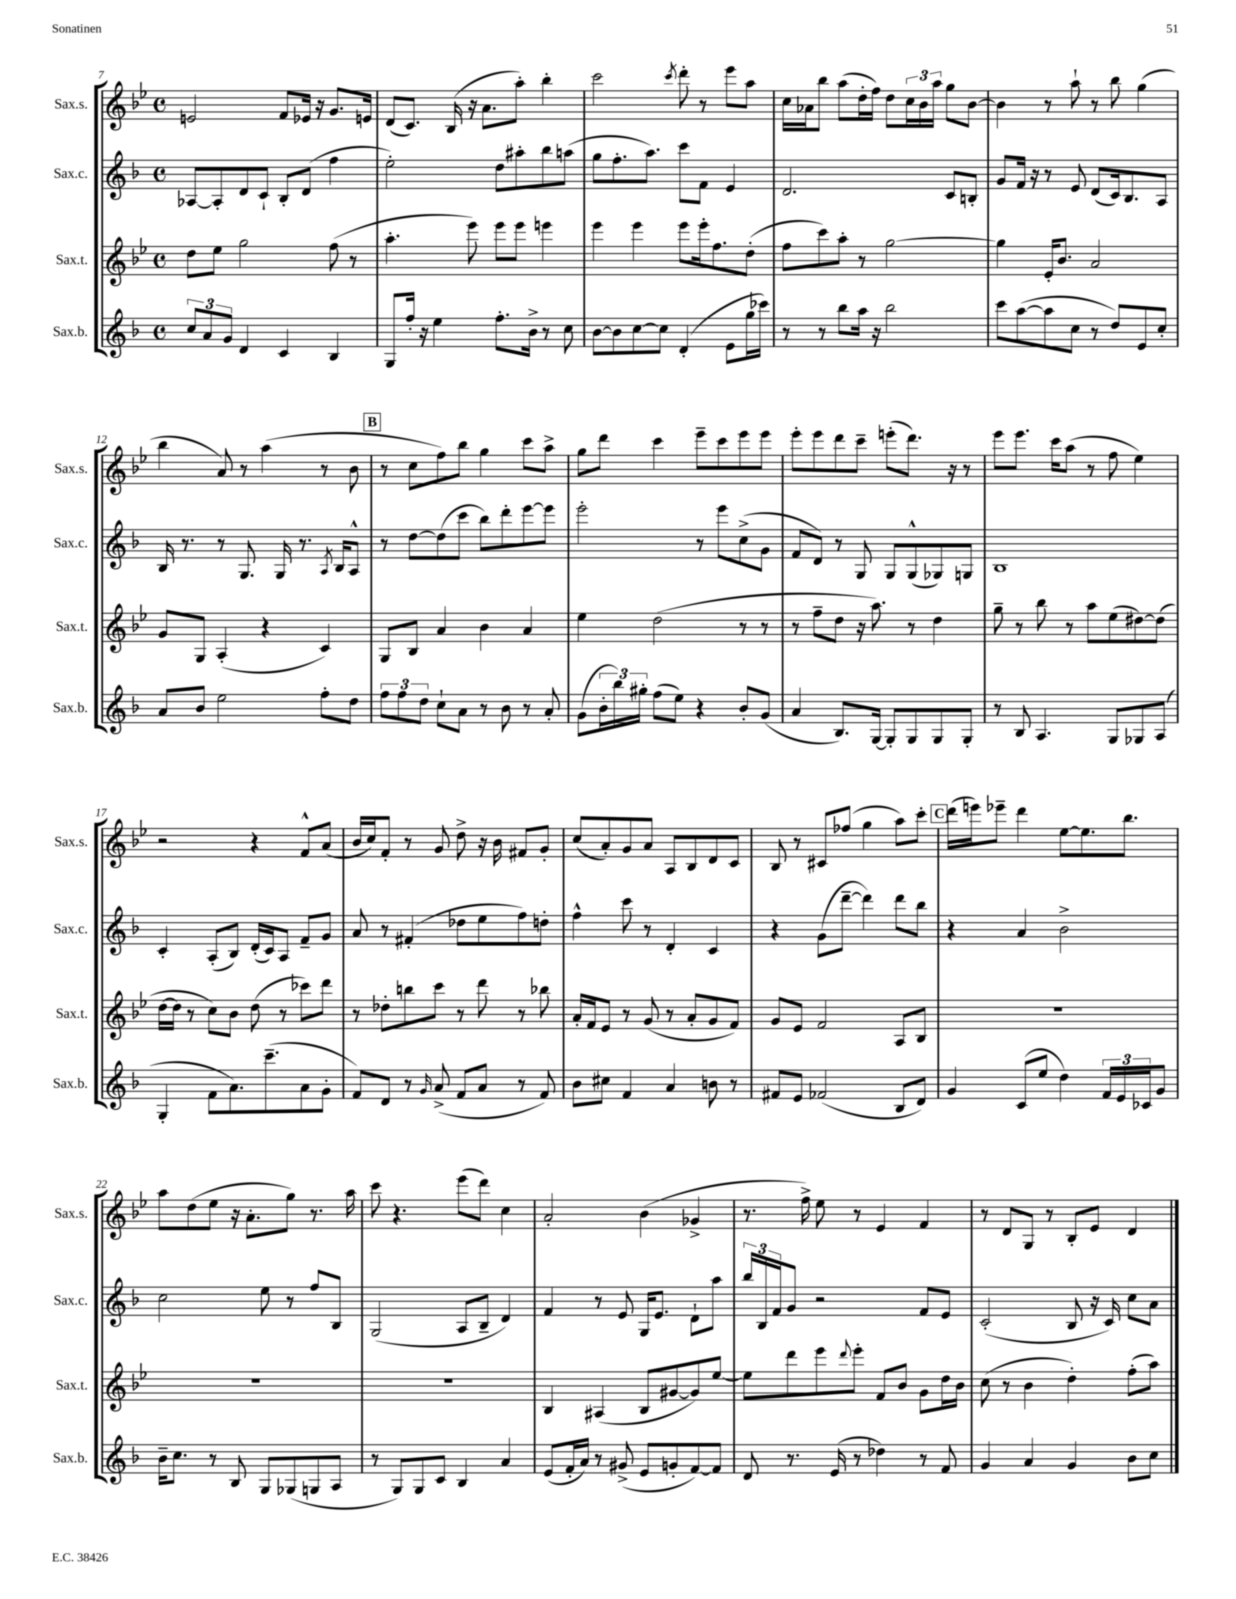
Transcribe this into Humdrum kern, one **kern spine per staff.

**kern	**kern	**kern	**kern
*part4	*part3	*part2	*part1
*staff4	*staff3	*staff2	*staff1
*I"Sax.b.	*I"Sax.t.	*I"Sax.c.	*I"Sax.s.
*I'Sax.b.	*I'Sax.t.	*I'Sax.c.	*I'Sax.s.
*clefG2	*clefG2	*clefG2	*clefG2
*k[b-]	*k[b-e-]	*k[b-]	*k[b-e-]
*M4/4	*M4/4	*M4/4	*M4/4
*met(c)	*met(c)	*met(c)	*met(c)
=7	=7	=7	=7
12cc/L	8dd\L	[8A-X/L	2en/
12a/	.	.	.
.	8ee-\J	8A-'/]	.
12g/J	.	.	.
4d/	2gg\	8d/	.
.	.	8c`/J	.
4c/	.	8B-'/L	8f/L
.	.	(8d/J	16e-X/Jk
.	.	.	16r
4B-/	(8ff\	4ff\	8.g/L
.	8r	.	.
.	.	.	16en/Jk
=8	=8	=8	=8
8G/L	4.aa'\	2ee'\)	(8d/L
16ff'/Jk	.	.	8.c/J)
16r	.	.	.
4ee\	.	.	.
.	.	.	(16B-/
.	8eee-\)	.	16r
.	.	.	8.a\L
8.ff'\L	8eee-\L	8dd\L	.
.	8eee-\J	8aa#X'\	8aa'\J)
16b-^\Jk	.	.	.
8r	4eeen\	8bb-\	4bb-'\
8cc\	.	(8aan\J	.
=9	=9	=9	=9
[8b-\L	4eee-\	8gg\L	2ccc\
8b-\]	.	8.ff'\	.
[8cc\	4eee-\	.	.
.	.	8.aa\J)	.
8cc\J]	.	.	.
.	.	.	8qccc/
(4d'/	8eee-\L	8ccc\L	8ddd'\
.	16eee-'\k	8f\J	8r
.	8.ff\	.	.
8e\L	.	4e/	8eee-\L
16gg\L	(8dd'\J	.	8aa\J
16ccc-X\JJ)	.	.	.
=10	=10	=10	=10
8r	8ff\L	2.d/	16cc\LL
.	.	.	16a-X\J
8r	8ccc\)	.	8bb-\J
8bb-\L	8aa'\J	.	(8aa\L
16aa\Jk	8r	.	16dd'\L
16r	.	.	16ff\JJ)
2bb-\	[2gg\	.	8dd\L
.	.	.	24cc\L
.	.	.	24b-\
.	.	.	24aa\JJ
.	.	8c/L	8gg\L
.	.	8Bn'/J	[8b-\J
=11	=11	=11	=11
8ccc\L	4gg\]	8g/L	4b-\]
([8aa\	.	16f/Jk	.
.	.	16r	.
8aa\]	16e-'/KL	8r	8r
.	8.b-/J	.	.
8cc\J	.	8e/	8aa`\
8r	2a/	(8d/L	8r
8dd/L)	.	16c/k)	8bb-\
.	.	8.B-/	.
8e/	.	.	(4gg\
8cc'/J	.	8A/J	.
!!LO:LB:g=z
=12	=12	=12	=12
8a/L	8g/L	16B-/	4bb-\
.	.	8.r	.
8b-/J	8G/J	.	.
2ee\	(4A'/	8r	8a/)
.	.	8.G/	8r
.	4r	.	(4aa\
.	.	16G/	.
.	.	8.r	.
8ff'\L	4c/)	.	8r
.	.	8qA/	.
.	.	16B-/KL	.
8dd\J	.	8A^^/J	8b-\
!!LO:REH:place=s1:t=B
=13	=13	=13	=13
12ff\L	8G/L	8r	8r
12ff\	.	.	.
.	8B-/J	[8dd\L	8cc\L
12dd\J	.	.	.
8cc`\L	4a/	(8dd\]	8ff\)
8a\J	.	8ccc\J	8bb-\J
8r	4b-\	8bb-\L)	4gg\
8b-\	.	8ddd'\	.
8r	4a/	[8eee\	8ccc\L
8a'/	.	8eee\J]	8aa^\J
=14	=14	=14	=14
(8g\L	4ee-\	2eee'\	8gg\L
24b-'\L	.	.	8ddd\J
24bb-\)	.	.	.
24gg#X'\JJ	.	.	.
(8ff\L	(2dd\	.	4ccc\
8ee\J)	.	.	.
4r	.	8r	8eee-~\L
.	.	8eee\L	8ccc\
8b-'/L	8r	(8cc^\	8eee-\
(8g/J	8r	8g\J	8eee-\J
=15	=15	=15	=15
4a/	8r	8f/L	8eee-'\L
.	8ff~\L	8d/J)	8eee-\
8.B-/L)	8dd\J	8r	8ddd\
.	16r	8G/	8ccc~\J
[16G/Jk	8.aa\)	.	.
8G'/L]	.	8G/L	(8eeen'\L
8G/	8r	(8G^^/	8.ddd\J)
8G/	4dd\	8G-X/)	.
.	.	.	16r
8G'/J	.	8Gn/J	8r
=16	=16	=16	=16
8r	8gg~\	1B-	8eee-\L
8B-/	8r	.	8.eee-\J
4.A/	8bb-\	.	.
.	.	.	16ccc\KL
.	8r	.	(8aa\J
.	8aa\L	.	8r
8G/L	(8ee-\	.	8ff\
8G-X/	[8dd#X\)	.	4ee-\)
(8A/J	(8dd#\J]	.	.
!!LO:LB:g=z
=17	=17	=17	=17
4G'/	[16dd\LL	4c'/	2r
.	16dd\JJ]	.	.
.	8r	.	.
8f\L	8cc\L)	(8A'/L	.
8.a\)	8b-\J	8B-/J)	.
.	(8dd\	(16d'/LL	4r
(8.ccc~\	.	16c/J)	.
.	8r	8A/J	.
8a\	8ccc-X\L)	8f~/L	8f^^/L
8g'\J	8ddd\J	8g/J	(8a/J
=18	=18	=18	=18
8f/L)	8r	8a/	16b-/LL
.	.	.	16cc/J)
8d/J	8dd-X'\L	8r	8f'/J
8r	8bbn\	(4f#X'/	8r
16qqg/	.	.	.
(8a^/	8ccc\J	.	8g/
8f/L	8r	8dd-X\L	8dd^\
8a/J	8ddd\	8ee\	16r
.	.	.	16b-\
8r	8r	8ff\)	8f#X/L
8f/)	8bb-X\	8ddn'\J	8g'/J
=19	=19	=19	=19
8b-\L	16a'/LL	4ff^^\	(8cc/L
.	16f/J	.	.
8cc#X\J	8e-/J	.	8a'/)
4f/	8r	8ccc\	8g/
.	(8g/	8r	8a/J
4a/	8r	4d'/	8A/L
.	8a'/L	.	8B-/
8bn\	8g/	4c/	8d/
8r	8f/J)	.	8c/J
=20	=20	=20	=20
8f#X/L	8g/L	4r	8B-/
8e/J	8e-/J	.	8r
(2f-X/	2f/	(8g\L	8c#X/L
.	.	[8ddd~\J	(8ff-X/J
.	.	4ddd\])	4gg\
8B-/L	8A/L	8ddd\L	8aa\L)
8d/J)	8B-/J	8bb-\J	8ccc'\J
!!LO:REH:place=s1:t=C
=21	=21	=21	=21
4g/	1r	4r	(16ddd\LL
.	.	.	16eeen\J)
.	.	.	8eee-X~\J
(8c/L	.	4a/	4ddd\
8ee/J	.	.	.
4dd\)	.	2b-^\	[8ee-\L
.	.	.	8.ee-\]
24f/LL	.	.	.
24e/	.	.	.
.	.	.	8.bb-\J
24c-X/J	.	.	.
8g/J	.	.	.
!!LO:LB:g=z
=22	=22	=22	=22
16b-~\KL	1r	2cc\	8aa\L
8.cc\J	.	.	.
.	.	.	(8dd\
8r	.	.	8ee-\J
8B-/	.	.	16r
.	.	.	8.a'\L
8G/L	.	8ee\	.
(8G-X/	.	8r	8gg\J)
8Gn/	.	8ff/L	8.r
8A/J	.	8B-/J	.
.	.	.	16aa\
=23	=23	=23	=23
8r	1r	(2G/	8ccc\
8G/L)	.	.	4.r
8G/	.	.	.
8c/J	.	.	.
4B-/	.	8A/L	(8eee-\L
.	.	8B-~/J	8ddd\J)
4a/	.	4d/)	4cc\
=24	=24	=24	=24
(8e/L	4B-/	4f/	2a'/
16f'/L	.	.	.
16a/JJ)	.	.	.
8r	(4A#X/	8r	.
(8g#X^/	.	8e/	.
8e/L	8B-/L	16G/KL	(4b-\
.	.	8.e/J	.
8gn'/	[8g#X/	.	.
[8f/)	8g#/])	8d`\L	4g-X^/
8f/J]	[8ee-/J	8aa\J	.
=25	=25	=25	=25
8d/	8ee-\L]	24bb-/LL	8.r
.	.	24B-/	.
.	.	24f/J	.
8.r	8ddd\	8g/J	.
.	.	.	16ff^\)
.	8eee-\	2r	8ee-\
(16e/	.	.	.
.	8qqddd/	.	.
8r	8eee-'\J	.	8r
4dd-X\)	8f/L	.	4e-/
.	8b-/J	.	.
8r	8g\L	8f/L	4f/
8f/	16dd\L	8e/J	.
.	16b-\JJ	.	.
=26	=26	=26	=26
4g/	(8cc\	(2c'/	8r
.	8r	.	8d/L
4a/	4b-\	.	8G/J
.	.	.	8r
4g/	4dd'\)	8B-/	8B-'/L
.	.	16r	8e-/J
.	.	16c/)	.
8b-\L	(8ff'\L	8cc\L	4d/
8cc\J	8aa\J)	8a\J	.
==	==	==	==
*-	*-	*-	*-
